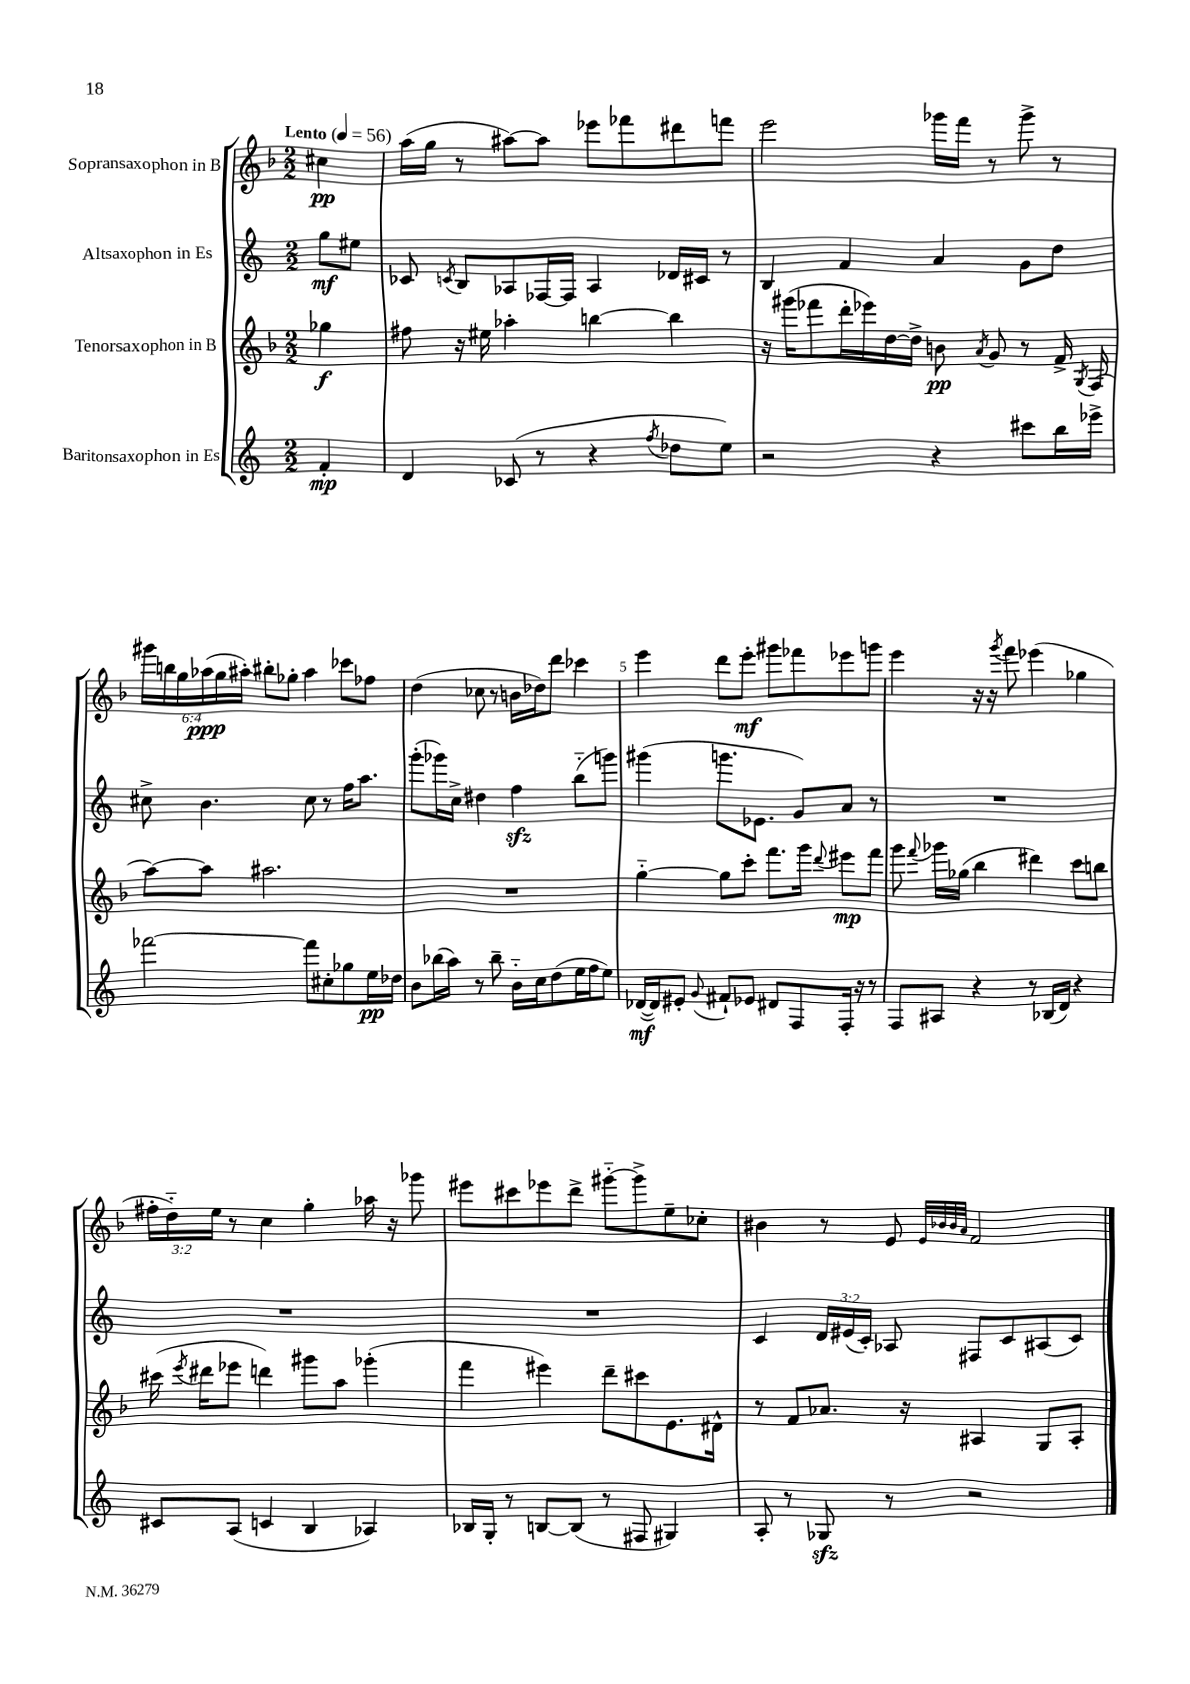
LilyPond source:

<<
\new StaffGroup <<
\new Staff = "s0" \with { instrumentName = "Sopransaxophon in B" } {
    \clef treble \key f \major \numericTimeSignature \time 2/2 \override Staff.TupletNumber.text = #tuplet-number::calc-fraction-text \partial 4 \tempo "Lento" 4 = 56
    \autoBeamOff cis''4\pp |
    a''16[( g''16] r8 ais''8[~) ais''8] ees'''8[ fes'''8 dis'''8 f'''8] |
    e'''2 ges'''16[ f'''16] r8 ges'''8-> r8 |
    \tuplet 6/4 { gis'''16[ b''16 g''16 aes''16\ppp( g''16 ais''16]-.) } bis''8[-. ges''8]-. ais''4 ces'''8[ fes''8] |
    d''4( ces''8 r8 b'16[ des''16) d'''8] ces'''4 |
    e'''4 d'''8[ e'''8]-.\mf gis'''8[ fes'''8 ees'''8 g'''8] |
    e'''4 r16 r16 \acciaccatura { g'''8 } f'''8 ees'''4( ges''4 |
    \tuplet 3/2 { fis''16[-. d''16-_) e''16] } r8 c''4 g''4-. aes''16 r16 ges'''8 |
    eis'''8[ cis'''8 ees'''8 d'''8]-> gis'''8[~-_ gis'''8-> e''8-- ces''8]-. |
    bis'4 r8 e'8 \grace { e'32[ bes'32 bes'32 a'32] } f'2 \bar "|." |
}
\new Staff = "s1" \with { instrumentName = "Altsaxophon in Es" } {
    \clef treble \key c \major \numericTimeSignature \time 2/2 \override Staff.TupletNumber.text = #tuplet-number::calc-fraction-text \partial 4
    \autoBeamOff g''8[\mf eis''8] |
    ces'8 \acciaccatura { c'8 } b8[ aes8 fes16~ fes16] aes4 des'16[ cis'16] r8 |
    b4 f'4 a'4 g'8[ d''8] |
    cis''8-> b'4. cis''8 r8 f''16[ a''8.] |
    g'''8[-.( ges'''16) c''16]-> dis''4 f''4\sfz b''8[-_( g'''8]) |
    gis'''4( g'''8.[ ees'8.] g'8[) a'8] r8 |
    R1 |
    R1 |
    R1 |
    c'4 \tuplet 3/2 { d'16[ eis'16( c'16]-.) } aes8 fis8[ c'8 ais8( c'8]) \bar "|." |
}
\new Staff = "s2" \with { instrumentName = "Tenorsaxophon in B" } {
    \clef treble \key f \major \numericTimeSignature \time 2/2 \partial 4
    \autoBeamOff ges''4\f |
    fis''8 r16 eis''16 aes''4-. b''4~ b''4 |
    r16 gis'''16[( fes'''8 d'''16-. ees'''16) d''16~ d''16]-> b'8\pp \acciaccatura { a'8 } g'8 r8 f'16-> \acciaccatura { g8 } f16( |
    a''8[~) a''8] ais''2. |
    R1 |
    g''4~-_ g''8[ c'''8]-. f'''8.[ g'''16] \appoggiatura { d'''8 } eis'''8[\mp f'''8] |
    g'''8 \appoggiatura { f'''8 } ges'''16[ ges''16]( bes''4 dis'''4) c'''8[ b''8] |
    cis'''16( \acciaccatura { e'''8 } dis'''16[ ees'''8] d'''4) gis'''8[ a''8] ges'''4-.( |
    f'''4 eis'''4) d'''8[-- cis'''8 e'8. dis'16]-^ |
    r8 f'8[ aes'8.] r16 ais4 g8[ ais8]-. \bar "|." |
}
\new Staff = "s3" \with { instrumentName = "Baritonsaxophon in Es" } {
    \clef treble \key c \major \numericTimeSignature \time 2/2 \partial 4
    \autoBeamOff f'4-.\mp |
    d'4 ces'8( r8 r4 \acciaccatura { f''8 } des''8[ e''8]) |
    r2 r4 cis'''8[ b''16 ees'''16]-> |
    fes'''2~ fes'''8[ cis''8-. ges''8 e''16\pp des''16] |
    b'8[ bes''16( a''16]) r8 bes''8-- b'16[-_ c''16 d''8( e''16 f''16 e''8]) |
    des'16[~\mf( des'16) eis'8]-. \appoggiatura { g'8 } fis'8[-! ees'8] dis'8[ f8 f16]-. r16 r8 |
    f8[ ais8] r4 r8 bes16[( d'16]) r4 |
    cis'8[ a8]( c'4 b4 aes4) |
    bes16[ g16]-. r8 b8[~ b8]( r8 fis8 gis4) |
    a8-. r8 ges8\sfz r8 r2 \bar "|." |
}
>>
>>
\layout { \context { \Score \override BarNumber.break-visibility = ##(#f #t #t) barNumberVisibility = #(every-nth-bar-number-visible 5) } }
